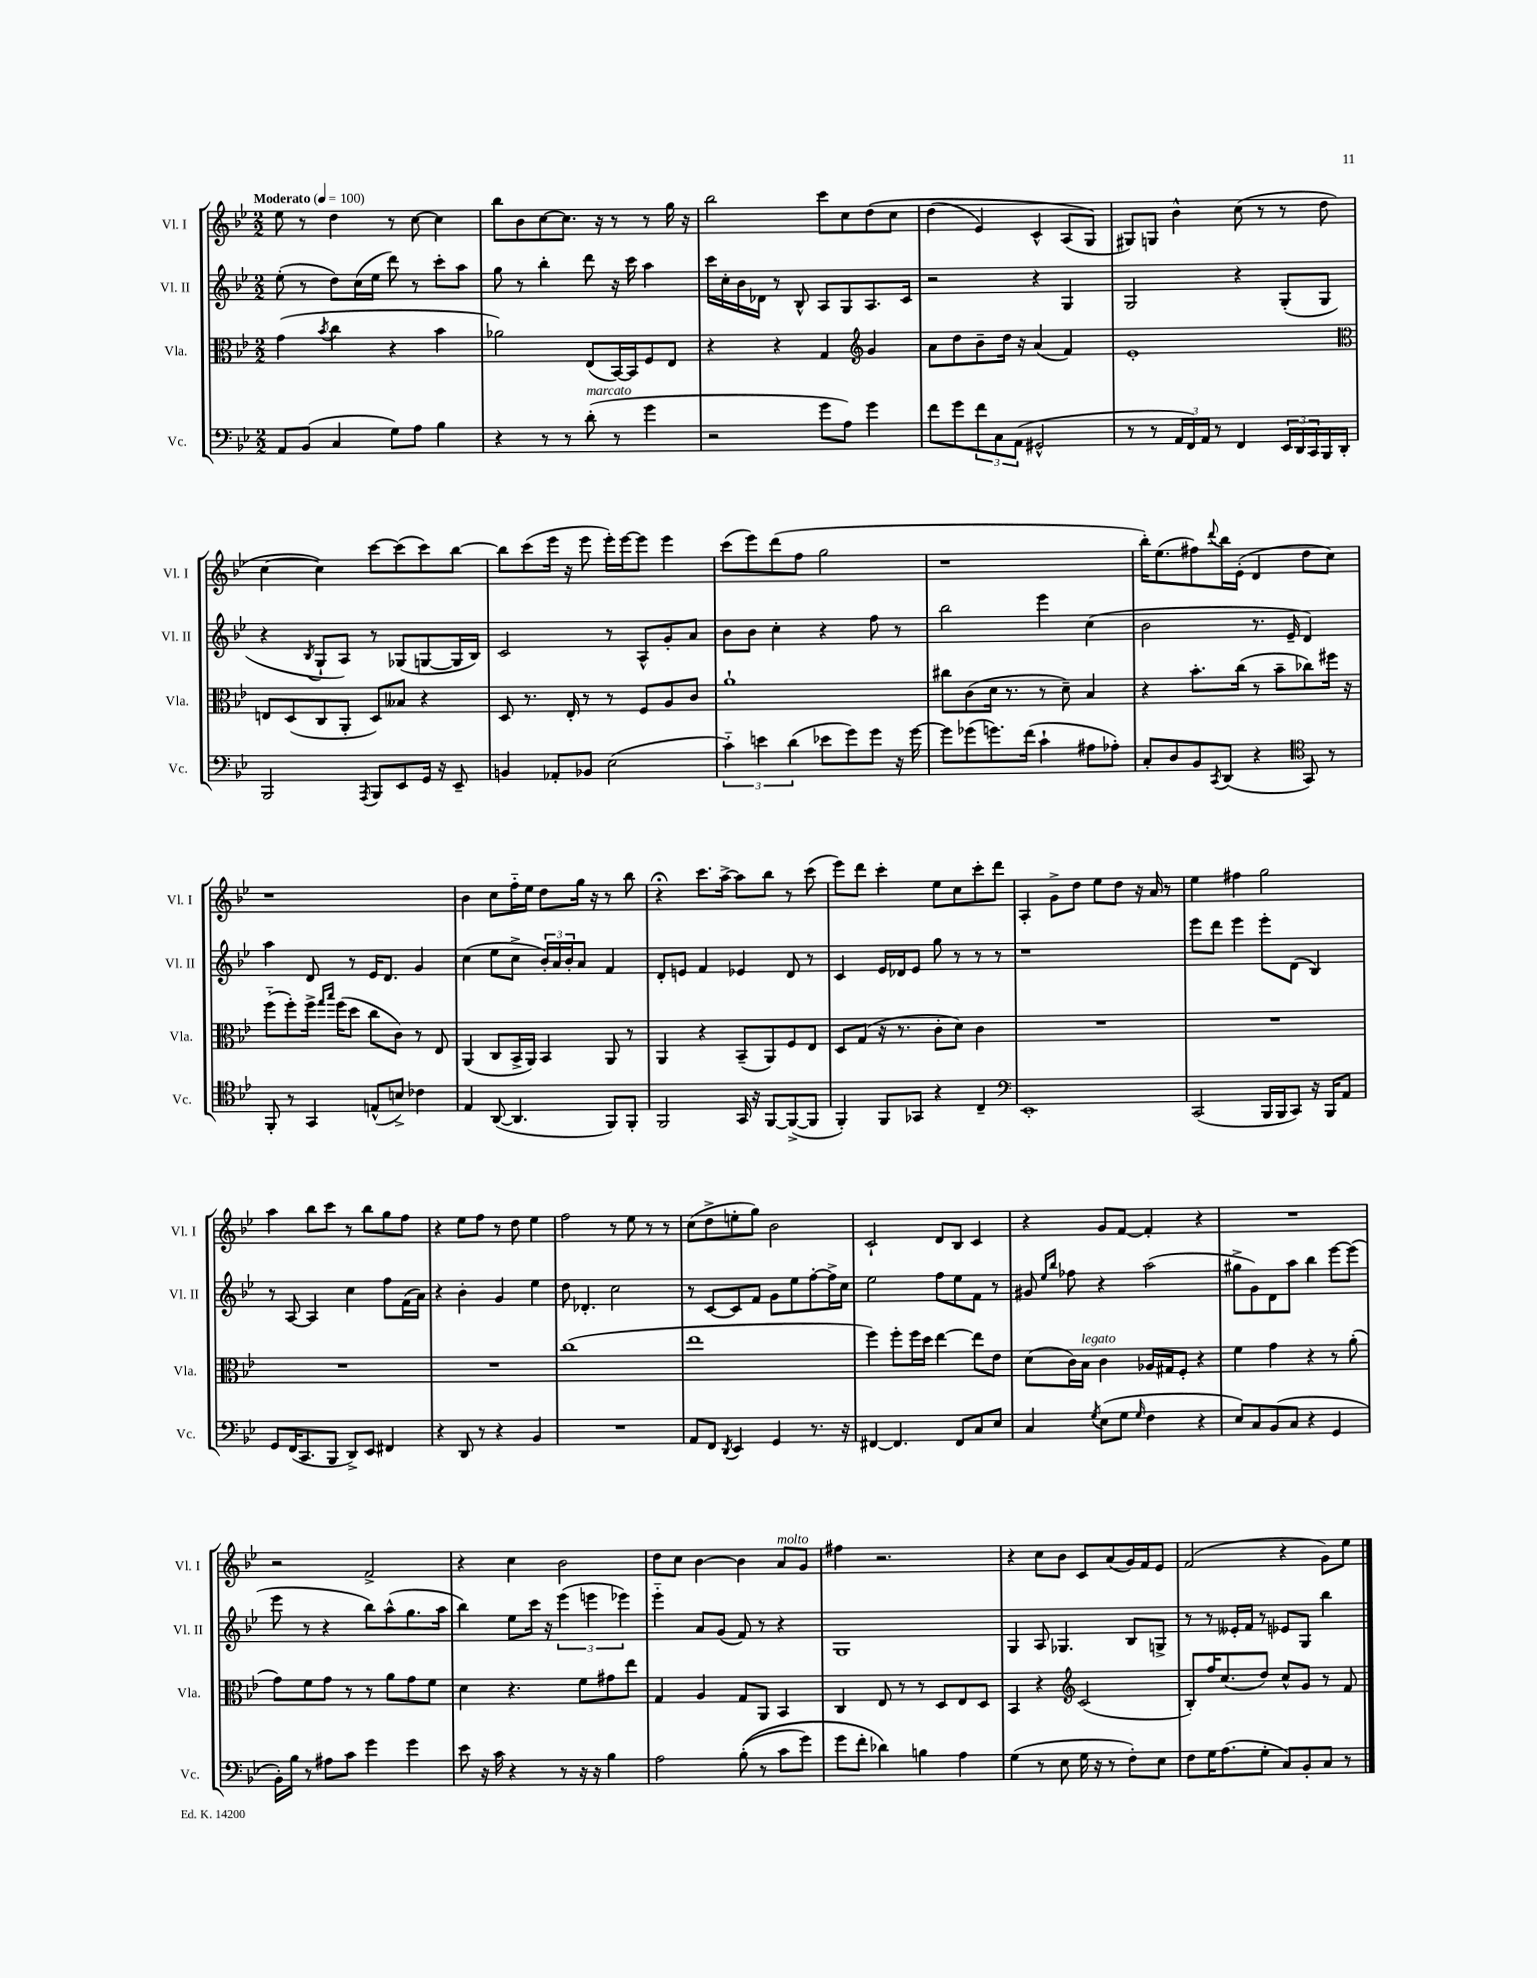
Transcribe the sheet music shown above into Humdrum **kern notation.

**kern	**kern	**kern	**kern
*staff4	*staff3	*staff2	*staff1
*clefF4	*clefC3	*clefG2	*clefG2
*k[b-e-]	*k[b-e-]	*k[b-e-]	*k[b-e-]
*M2/2	*M2/2	*M2/2	*M2/2
*MM100	*MM100	*MM100	*MM100
8AA	(4g	(8ee-'	8ee-
(8BB-	.	8r	8r
.	8qb-	.	.
4C	4cc	8dd)	4dd
.	.	(16cc	.
.	.	16ee-	.
8G)	4r	8ddd)	8r
8A	.	8r	[8cc
4B-	4b-	8ccc'	4cc]
.	.	8aa	.
=	=	=	=
4r	2a-)	8gg	8bb-
.	.	8r	8b-
8r	.	4bb-'	[8cc
8r	.	.	8.cc]
(8d'	(8E-	8ddd	.
.	.	.	16r
8r	[16BB-)	16r	8r
.	16BB-]	16ccc	.
4g	8F	4aa	8r
.	8E-	.	16gg
.	.	.	16r
=	=	=	=
2r	4r	16ccc	2bb-
.	.	16cc'	.
.	.	16b-	.
.	.	16d-	.
.	4r	8r	.
.	.	8B-^^	.
8g	4G	8A	8ccc
8A)	.	8G	8cc
*	*clefG2	*	*
4g	4g	8.A	&(8dd
.	.	.	8cc
.	.	16c	.
=	=	=	=
8f	8a	2r	(4dd
8g	8dd	.	.
12f	8b-~	.	4e-)
12C	.	.	.
.	16dd	.	.
(12AA	.	.	.
.	16r	.	.
2GG#^^	(4a	4r	4c^^
.	4f)	4G	(8A
.	.	.	8G&)
=	=	=	=
8r	1e-'	2G	8G#)
8r	.	.	8G
24AA	.	.	4b-^^
24FF)	.	.	.
24AA	.	.	.
8r	.	.	.
4FF	.	4r	(8cc
.	.	.	8r
24EE-	.	(8G'	8r
24DD	.	.	.
24CC	.	.	.
16BBB-	.	8G	8dd
16DD'	.	.	.
=	=	=	=
*	*clefC3	*	*
2BBB-	8E	4r	[4cc
.	(8D	.	.
.	.	8qB-	.
.	8C	8G`	4cc])
.	8AA'	8A)	.
8qAAA	.	.	.
8BBB-	8D)	8r	[8ccc
8EE-	8B--	(8G-	(8ccc]
16GG	4r	[8G	8ccc)
16r	.	.	.
8EE-~	.	16G]	[8bb-
.	.	16B-)	.
=	=	=	=
4BB	8D	2c	8bb-]
.	8.r	.	(8ccc
8AA-'	.	.	16eee-
.	16E-'	.	16r
8BB-	8r	.	8eee-
(2E-	8r	8r	16eee-')
.	.	.	[16eee-
.	8F	8A^^	8eee-]
.	8A	8g'	4eee-
.	8c	8a	.
=	=	=	=
6c'~)	1a`	8b-	(8ccc
.	.	8b-	8eee-)
6e	.	.	.
.	.	4cc'	(8ddd
(6d	.	.	.
.	.	.	8ff
8e-	.	4r	2gg
8g)	.	.	.
8g	.	8ff	.
16r	.	8r	.
[16g	.	.	.
=	=	=	=
8g]	8cc#	2bb-	1r
(8g-	(8c	.	.
8.g)	16d	.	.
.	8.r	.	.
(16f	.	.	.
4c`	8r	4eee-	.
.	8d~)	.	.
8A#	4B-	(4cc	.
8A-')	.	.	.
=	=	=	=
8C'	4r	2b-	16bb-')
.	.	.	(8.ee-
8D	.	.	.
8BB-	8.b-'	.	8ff#)
8qCC	.	.	8qqddd
(8DD	.	.	16bb-
.	(16cc	.	(16e-'
4r	8r	8.r	4d
.	8b-~	.	.
.	.	16e-~	.
*clefC4	*	*	*
8GG)	8cc-)	4d)	8dd
8r	16ff#	.	8cc)
.	16r	.	.
=	=	=	=
8FF'	(8ff'~	4aa	1r
8r	8ff')	.	.
4GG	16ff^	8d	.
.	16qqgg	.	.
.	16qqbb-	.	.
.	(16ff	.	.
.	8dd	8r	.
(8E^^	8cc	16e-	.
.	.	8.d	.
8B^)	8c)	.	.
4c-	8r	4g	.
.	8E-	.	.
=	=	=	=
4E-	(4AA	(4cc	4b-
([8AA	8C	8ee-	8cc
4.AA]	16BB-^	8cc^	16ff'~
.	16AA)	.	16ee-
.	4BB-	24b-')	8dd
.	.	24a	.
.	.	24b-'	.
.	.	8a	16gg
.	.	.	16r
8FF)	8AA	4f	8r
8FF'	8r	.	8bb-
=	=	=	=
2FF	4AA	8d'	4r;
.	.	8e	.
.	4r	4f	8.ccc
.	.	.	[16aa^
16GG	(8BB-~	4e-	8aa]
16r	.	.	.
[8FF	8AA)	.	8bb-
(8FF^_	8F	8d	8r
8FF]	8E-	8r	(8ccc
=	=	=	=
4FF')	8D	4c	8eee-)
.	(8G	.	8ddd
8FF	16r	16e-	4ccc'
.	8.r	16d-	.
8GG-	.	8e-	.
4r	8c'	8gg	8ee-
.	8d)	8r	8cc
4C~	4c	8r	8ccc'
.	.	8r	8ddd
=	=	=	=
*clefF4	*	*	*
1EE-'	1r	1r	4A'
.	.	.	8g^
.	.	.	8dd
.	.	.	8ee-
.	.	.	8dd
.	.	.	16r
.	.	.	16a
.	.	.	8r
=	=	=	=
(2CC	1r	8eee-	4ee-
.	.	8ddd	.
.	.	4eee-	4ff#
16BBB-	.	8eee-'	2gg
16BBB-	.	.	.
8CC)	.	(8d	.
16r	.	4B-)	.
16BBB-	.	.	.
8AA	.	.	.
=	=	=	=
8GG	1r	8r	4aa
(16FF	.	[8A	.
8.CC	.	.	.
.	.	4A]	8bb-
8BBB-	.	.	8ccc
8DD^)	.	4cc	8r
8EE-	.	.	8bb-
4FF#	.	8ff	8gg
.	.	(16f	8ff
.	.	16a)	.
=	=	=	=
4r	1r	4r	4r
8DD	.	4b-'	8ee-
8r	.	.	8ff
4r	.	4g	8r
.	.	.	8dd
4BB-	.	4ee-	4ee-
=	=	=	=
1r	(1cc	8dd	2ff
.	.	4.d-'	.
.	.	2cc	8r
.	.	.	8ee-
.	.	.	8r
.	.	.	8r
=	=	=	=
8AA	1ee-	8r	(8cc
8FF	.	[8c	8dd^
8qDD	.	.	.
4EE-	.	8c]	8ee'
.	.	8f	8gg)
4GG	.	8g	2b-
.	.	8ee-	.
8.r	.	[8ff'	.
.	.	16ff^]	.
16r	.	16cc	.
=	=	=	=
[4FF#	4ff)	2ee-	2c`
4.FF#]	8ff'	.	.
.	16ff	.	.
.	16dd	.	.
.	[4ee-	8ff	8d
8FF#	.	8ee-	8B-
8C	8ee-]	8f	4c
8E-	8e-	8r	.
=	=	=	=
4C	(8d	8g#	4r
.	.	16qqee-	.
.	.	16qqbb-	.
.	16c)	8ff-	.
.	16B-	.	.
8qG	.	.	.
(8E-	4c	4r	8g
8G	.	.	[8f
16qqG	.	.	.
4F	16A-	(2aa	4f']
.	16G#	.	.
.	8F'	.	.
4r	4r	.	4r
=	=	=	=
8E-)	4f	8gg#^	1r
8C	.	8g)	.
(8BB-	4g	8d	.
8C	.	8aa	.
4r	4r	4bb-	.
4GG	8r	[8eee-	.
.	(8a'	(8eee-]	.
=	=	=	=
16BB-')	8g)	8eee-	2r
16B-	.	.	.
8r	8f	8r	.
8A#	8g	4r	.
8c	8r	.	.
4g	8r	8bb-)	2f^
.	8a	(8aa^^	.
4g	8g	8.gg	.
.	8f	.	.
.	.	16aa	.
=	=	=	=
8e-	4d	4bb-)	4r
16r	.	.	.
16c	.	.	.
4r	4.r	8ee-	4cc
.	.	16ccc	.
.	.	16r	.
8r	.	(6eee-	2b-
16r	8f	.	.
.	.	6eee	.
16r	.	.	.
4B-	8g#	.	.
.	.	6eee-)	.
.	8ee-	.	.
=	=	=	=
2A	4G	4eee-'~	8dd
.	.	.	8cc
.	4A	8a	[4b-
.	.	(8g	.
&((8B-'	8G	8f)	4b-]
8r	8AA	8r	.
8c	4BB-	4r	8a
8g)	.	.	8g
=	=	=	=
8g	4C	1G	4ff#
8f'	.	.	.
4d-&)	8E-	.	2.r
.	8r	.	.
4B	8r	.	.
.	8D	.	.
4A	8E-	.	.
.	8D	.	.
=	=	=	=
(4G	4BB-	4G	4r
8r	4r	8A	8cc
8E-	.	4.G-	8b-
*	*clefG2	*	*
16G	(2c	.	8c
16r	.	.	.
8r	.	.	(8a
8F')	.	8B-	16g)
.	.	.	16f
8E-	.	8G^	8e-
=	=	=	=
8F	8B-')	8r	(2f
16G	16ff	8r	.
(8.A	(8.cc	.	.
.	.	16e--'	.
.	.	16f	.
8G'	8dd)	8r	.
8C)	8cc^^	8e-	4r
8BB-'	8g	8G	.
8C	8r	4bb-	8g)
8r	8f	.	8ee-
==	==	==	==
*-	*-	*-	*-
